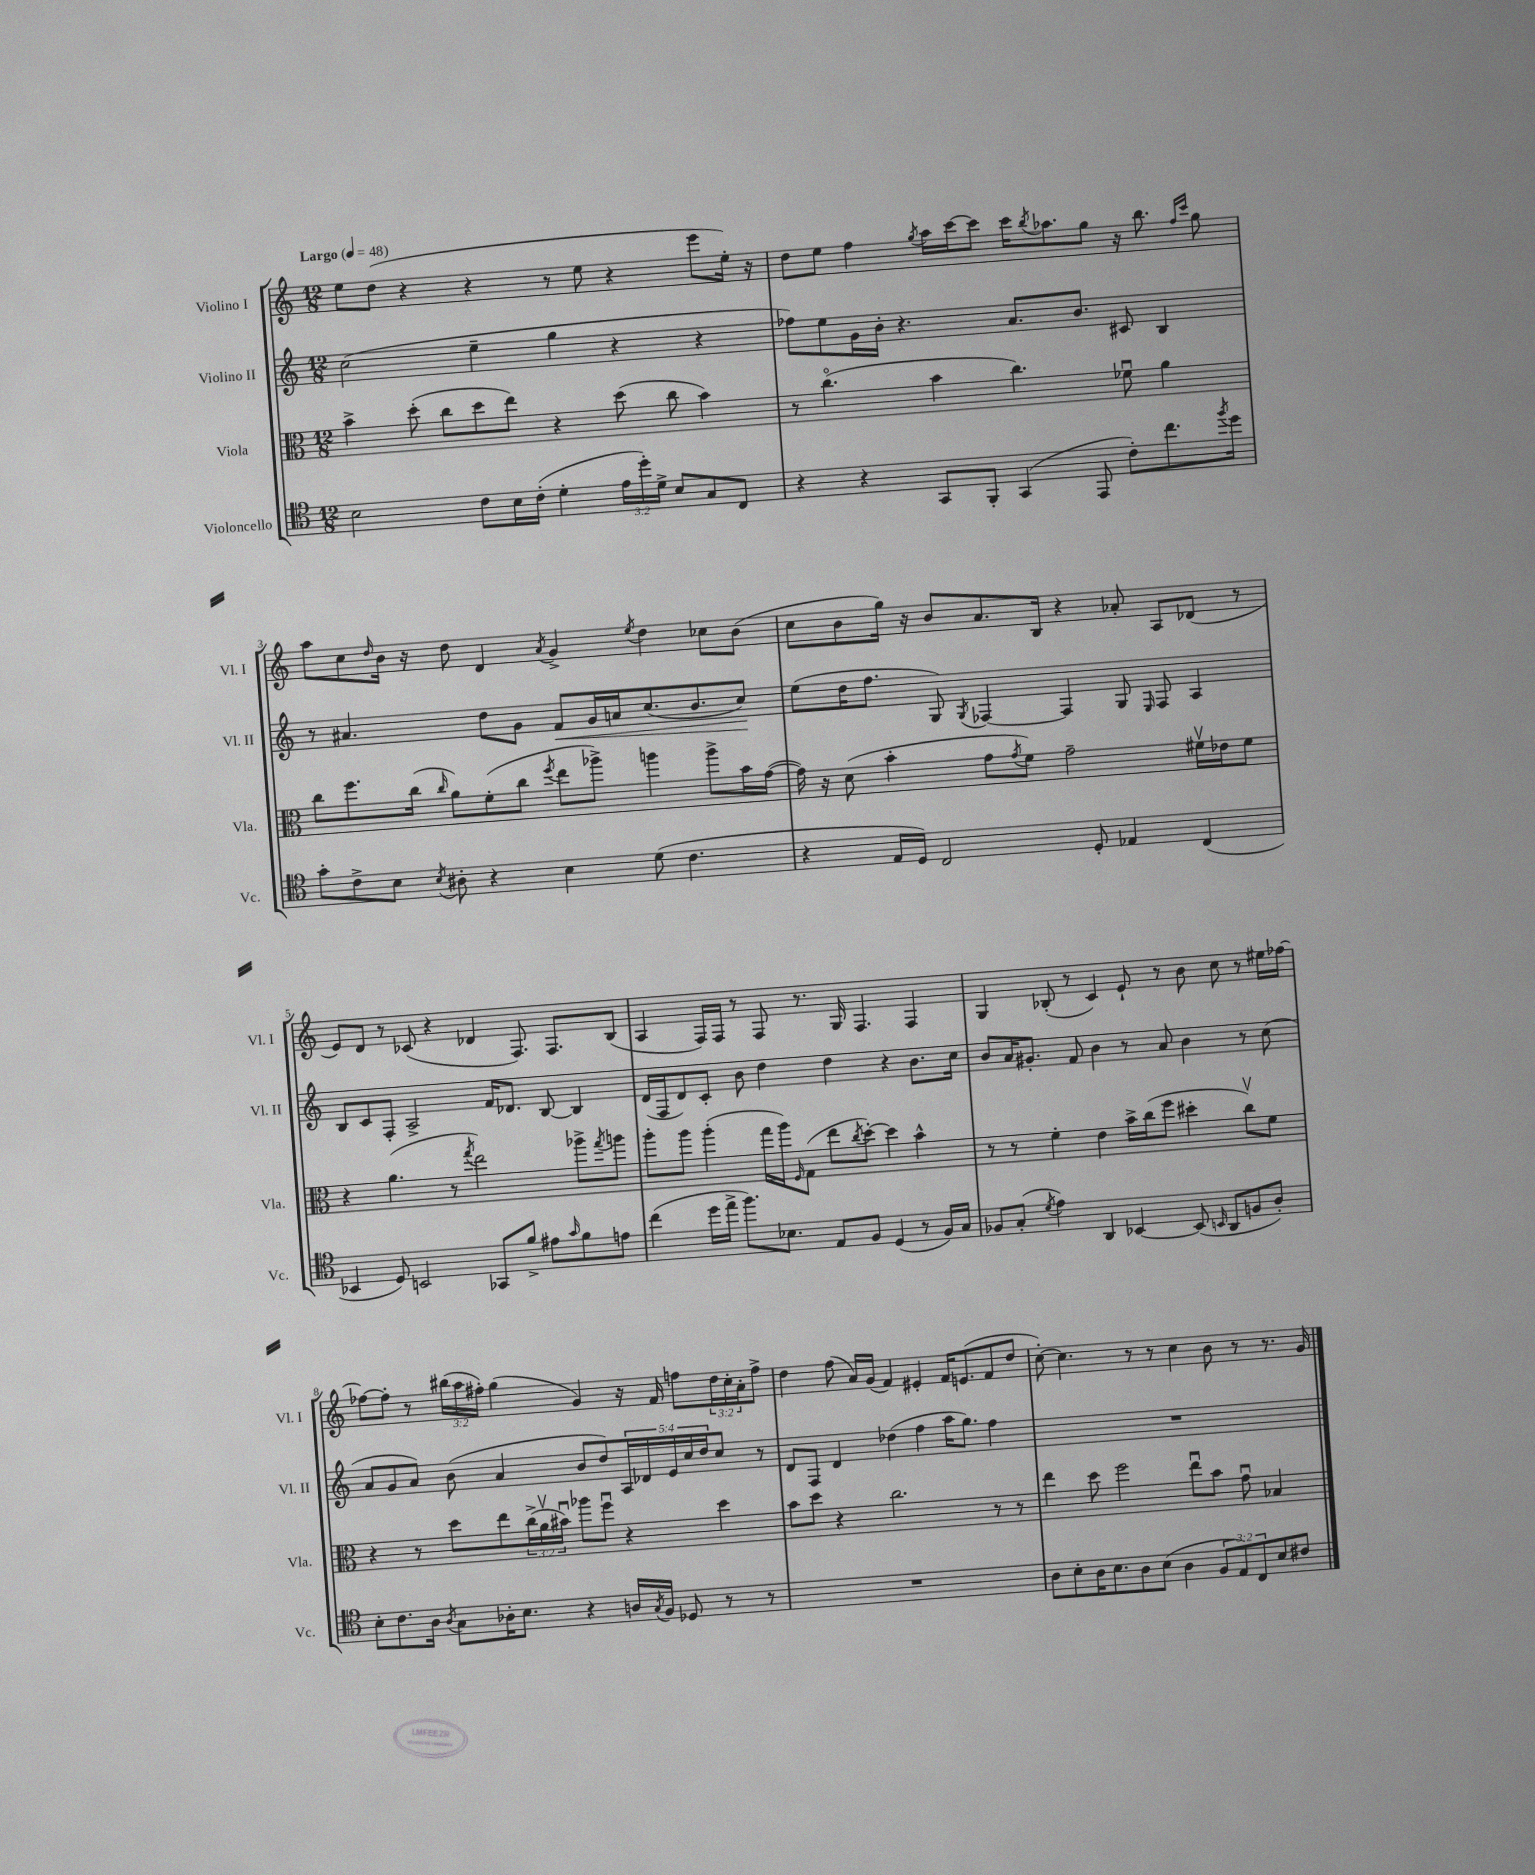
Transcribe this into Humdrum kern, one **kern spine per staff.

**kern	**kern	**kern	**kern
*staff4	*staff3	*staff2	*staff1
*clefC4	*clefC3	*clefG2	*clefG2
*k[]	*k[]	*k[]	*k[]
*M12/8	*M12/8	*M12/8	*M12/8
*MM48	*MM48	*MM48	*MM48
2B	4b^	(2cc	8ee
.	.	.	(8dd
.	(8dd'	.	4r
.	8cc	.	.
8c	8dd	4ee~	4r
16B	8ee)	.	.
(16c'	.	.	.
4d'	4r	4gg	8r
.	.	.	8ee
24e	(8dd	4r	4r
24dd')	.	.	.
24d^	.	.	.
8B	8cc	.	.
8G	4b)	4r	8eee
8C	.	.	16ee')
.	.	.	16r
=	=	=	=
4r	8r	8ff-)	8dd
.	(4.cco	8ee	8ee
4r	.	16g	4ff
.	.	16b'	.
.	.	4.r	.
.	.	.	8qgg
8GG	4b	.	16aa
.	.	.	[16ccc
8FF'	.	.	8ccc]
(4GG	4.cc)	8.a	16ccc
.	.	.	8qbb
.	.	.	8.aa-
.	.	8.b	.
8EE	.	.	8gg
8c')	8f-u	8c#	16r
.	.	.	8.bb
8.cc	4a	4B	.
.	.	.	16qqff
.	.	.	16qqccc
.	.	.	8gg
8qff	.	.	.
16dd	.	.	.
=	=	=	=
8g'	8cc	8r	8aa
8c^	8.ff	4.a#	8cc
.	.	.	16qqdd
8B	.	.	16b
.	(16cc	.	16r
8qB	16qqcc	.	.
8A#'	8a)	.	8dd
4r	(8f'	8dd	4d
.	8cc	8g	.
.	8qff	.	8qa
4B	8ee	8f	4g^
.	8aa-^)	16g	.
.	.	16a	.
.	.	.	8qee
(8d	4aa	(8.cc	4dd
4.c	.	.	.
.	.	8.b	.
.	8aa^	.	8cc-
.	16b	8cc)	(8b
.	([16g	.	.
=	=	=	=
4r	16g])	(8ee	8cc
.	16r	.	.
.	(8d	16dd	8b
.	.	8.ff	.
16E	4b'	.	16gg)
16D)	.	.	16r
2C	.	8G)	8b
.	.	8qG	.
.	8g	[4F-	8.a
.	8qg	.	.
.	8f)	.	.
.	.	.	16B
.	2g~	4F-]	4r
8D'	.	.	.
4E-	.	8G	8a-'
.	.	16qqE	.
.	.	8F-	8A
(4C	16f#v	4A	(8d-
.	16e-	.	.
.	8f#	.	8r
=	=	=	=
4BB-	4r	8B	8e)
.	.	8c	8d
8D)	(4.a	8F'	8r
2BB	.	2A^	(8c-
.	.	.	4r
.	8r	.	.
.	8qgg	.	.
.	2ee)	.	4d-
8GG-	.	16f	.
.	.	8.d-	.
8f^	.	.	8.F)
8e#	.	[8B	.
.	.	.	8.F
16qqg	.	.	.
8f	8aa-^	4B]	.
.	8qgg	.	.
8e	8aa	.	(8B
=	=	=	=
(4cc	8aa'	(16d	4A
.	.	16F	.
.	8aa	8d)	.
16dd	(4aa'	8c'	16F)
16ee^	.	.	16F
8.ff)	.	8b	8r
.	16gg	4dd	8F
8.B-	16aa)	.	.
.	16qqF	.	.
.	(8G	.	8.r
8E	8ee	4dd	.
.	.	.	16G
.	8qcc	.	.
8F	[8dd')	.	4.F
(4D	4dd]	4r	.
8r	4b^^	8.b	4F
16F)	.	.	.
16G	.	16cc	.
=	=	=	=
8F-	8r	8b	4G
(8G'	8r	16a	.
.	.	8.g#'	.
8qd	.	.	.
4e)	4f'	.	(8B-'
.	.	8f	8r
4AA	4e	4b	4c)
[4BB-	16b^	8r	8e`
.	(16cc	.	.
.	8ff	8a	8r
(8BB-]	4dd#'	4b	8b
16qqBB	.	.	.
8AA	.	.	8cc
8F	8ccv)	8r	8r
8A')	8f	(8cc	16ee#
.	.	.	[16ff-
=	=	=	=
8B'	4r	8a	8ff-_
8.c	.	8g	8ff-']
.	8r	8a)	8r
16A	.	.	.
8qA	.	.	.
8G	8dd	(8b	(24bb#
.	.	.	24aa
.	.	.	24ff#')
16A-'	8ee	4a	(4gg
8.B	.	.	.
.	(24cc^	.	.
.	24av	.	.
.	24b#u)	.	.
4r	8aa-	8b	4g)
.	8ffu	8dd)	.
16A	4r	20A	16r
.	.	20d-	.
8qG	.	.	.
16F	.	.	16f
.	.	20e	.
8D-	.	.	8ff
.	.	20cc	.
.	.	20dd	.
8r	4dd	8cc	24dd
.	.	.	24cc'
.	.	.	24a'
8r	.	8r	8ff^
=	=	=	=
1.r	8b	8d	4dd
.	8dd	8F	.
.	4r	4d	(8ff
.	.	.	16a)
.	.	.	(16g
.	2.cc	(4dd-	4f)
.	.	4ff	4e#'
.	.	16aa	16f
.	.	8.gg)	(8.e
.	8r	4ff	8f
.	8r	.	8dd
=	=	=	=
8A	4ee	1.r	[8cc')
8B'	.	.	4.cc]
16A	8dd	.	.
8.B	.	.	.
.	2ff	.	.
8A	.	.	8r
(8B	.	.	8r
4A	.	.	4cc
.	8eeu	.	.
12F	8b	.	8b
12E)	.	.	.
.	8gu	.	8r
12C	.	.	.
8B	4B-	.	8.r
8c#	.	.	.
.	.	.	16g
==	==	==	==
*-	*-	*-	*-
